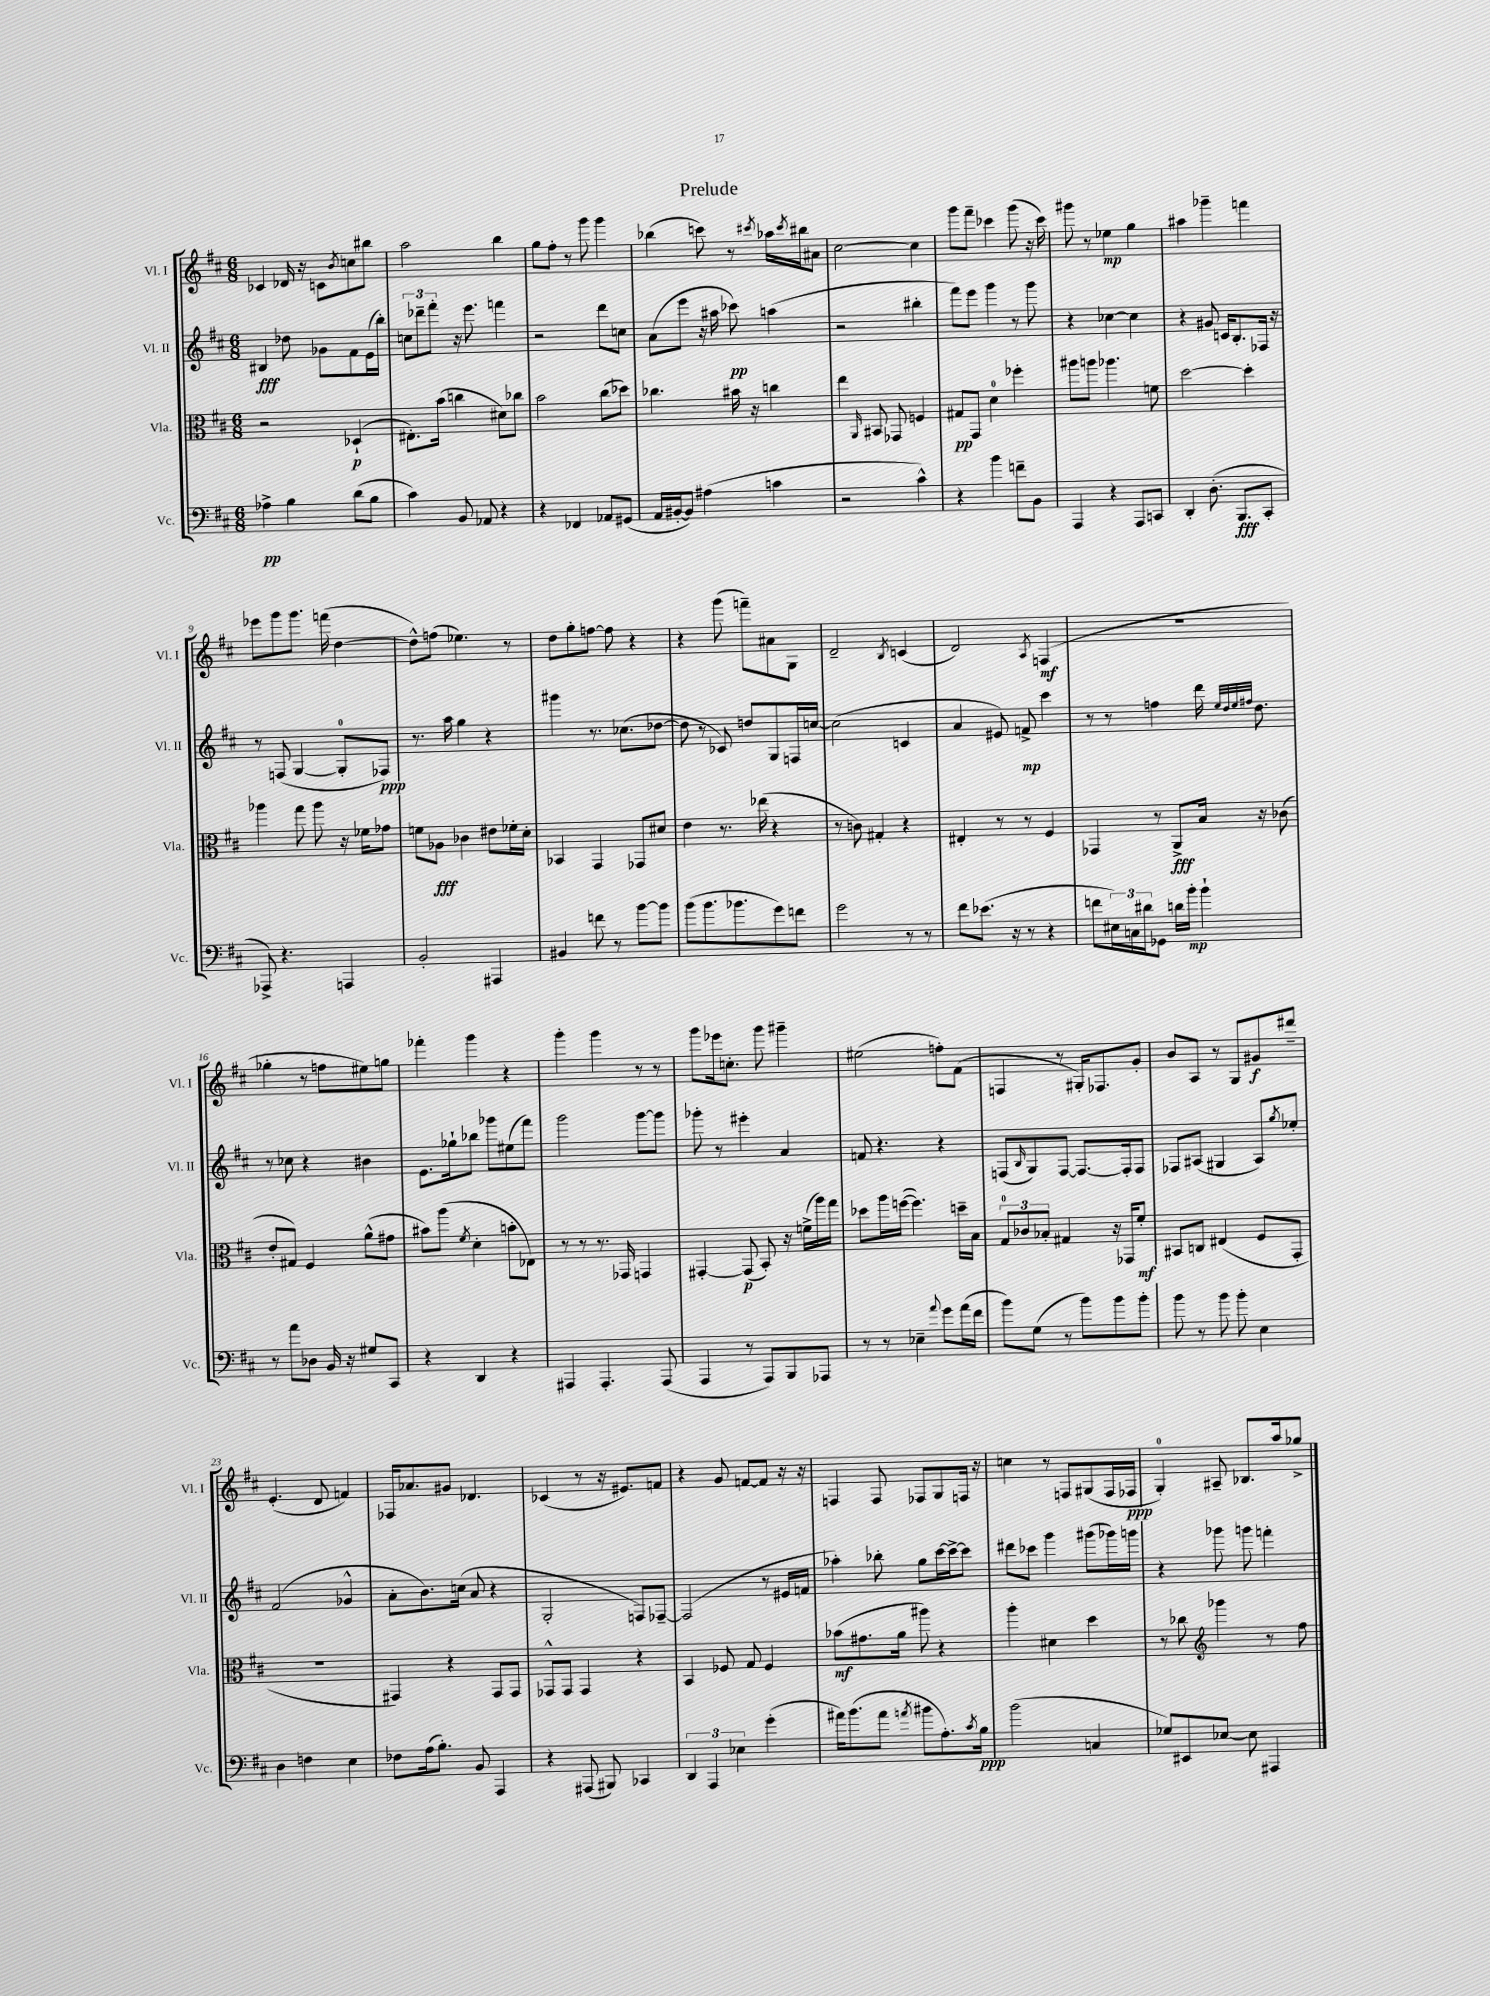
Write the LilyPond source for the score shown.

\header { title = "Prelude" }
<<
\new StaffGroup <<
\new Staff = "s0" \with { instrumentName = "Vl. I" shortInstrumentName = "Vl. I" } {
    \clef treble \key d \major \numericTimeSignature \time 6/8
    ces'4 des'16 r16 c'8 \acciaccatura { b'8 } c''8 bis''8 |
    a''2 b''4 |
    g''8 fis''8-. r8 g'''8 g'''4 |
    bes''4( c'''8) r8 \acciaccatura { cis'''8 } aes''16 \acciaccatura { cis'''8 } bis''16 ais'8 |
    cis''2~ cis''4 |
    g'''8 fis'''8-- ces'''4 g'''8( r16 ces'''16) |
    gis'''8 r8 ees''4\mp g''4 |
    ais''4 ges'''4-- f'''4 |
    ees'''8 g'''8 g'''8. f'''16( d''4~ |
    d''8-^) f''8( ees''4.) r8 |
    d''8 g''8-. f''8~ f''8 r4 |
    r4 g'''8( f'''8--) ais'8 g8 |
    d'2-- \acciaccatura { b8 } c'4( |
    d'2) \acciaccatura { a8 } f4\mf( |
    R2. |
    ges''4-. r8 f''8 eis''8) g''8 |
    fes'''4-. g'''4 r4 |
    g'''4-. g'''4 r8 r8 |
    g'''8 ees'''16 c''8.-. g'''8 gis'''4-- |
    eis''2( f''8-.) fis'8( |
    f4 r8 gis16-.) fes8. g'8-. |
    b'8 a8 r8 g8 gis'8\f dis'''8-- |
    e'4.-.( d'8 f'4) |
    fes16 aes'8. gis'8 des'4. |
    ces'4( r8 r16 eis'8.) f'8 |
    r4 g'8 f'8~ f'8 r16 r16 |
    f4 f8 fes8 g8 f16 r16 |
    c''4 r8 f8 gis8( f16 fes16\ppp |
    g4-0-.) ais8-- bes8. a''16 ges''8-> \bar "|." |
}
\new Staff = "s1" \with { instrumentName = "Vl. II" shortInstrumentName = "Vl. II" } {
    \clef treble \key d \major \numericTimeSignature \time 6/8
    bis4\fff des''8 ges'8 fis'8 e'16( b''16-.) |
    \tuplet 3/2 { c''8 des'''8-- fis'''8-. } r16 e'''8. f'''4 |
    r2 d'''8 c''8 |
    a'8( e'''8 r16 ais''16 ces'''8\pp) a''4( |
    r2 bis''4-. |
    fis'''8) e'''8 g'''4 r8 g'''8 |
    r4 ces''4~ ces''4 |
    r4 gis'8 c'16 b8.-. fes16 r16 |
    r8 f8( g4~ g8-0-. fes8\ppp) |
    r8. a''16 g''4 r4 |
    gis'''4 r8. ces''8.( des''8~ |
    des''8 r8 ces'8) d''8 g8 f16 c''16~ |
    c''2( c'4 |
    a'4 eis'8) f'8->\mp cis'''4 |
    r8 r8 f''4 d'''16 \grace { e''32 d''32 e''32 fis''32 } d''8. |
    r8 ces''8 r4 bis'4 |
    e'8. ges''16-! bes''8 ges'''8 eis''8( fis'''8) |
    g'''2 g'''8~ g'''8 |
    ges'''8-. r8 eis'''4-. a'4 |
    f'8 r4. r4 |
    f8( \grace { b16 } g8) f8~ f8.~ f16-. f8 |
    fes8 ais8( gis4 ais8) \acciaccatura { g''8 } ees''8-. |
    fis'2( ges'4-^ |
    a'8-. b'8.) c''16( a'8 r4 |
    g2-. f8) fes8~-- |
    fes2( r8 eis'16 f'16 |
    aes''4-.) bes''8-. g''8 cis'''16~ cis'''16~-> cis'''8 |
    dis'''8 ces'''8 g'''4 gis'''8( ges'''16) g'''16 |
    r4 ges'''8 g'''8 f'''4-. \bar "|." |
}
\new Staff = "s2" \with { instrumentName = "Vla." shortInstrumentName = "Vla." } {
    \clef alto \key d \major \numericTimeSignature \time 6/8
    r2 des4-!\p( |
    eis8.-.) b'16( c''4 dis'8) ces''8 |
    b'2 cis''8( des''8) |
    ces''4. bis'16 r16 c''4 |
    e''4 \grace { a,16 } bis,8 ges,8 f4 |
    gis8\pp g,8 d'4-0 fes''4-. |
    ais''8 a''8 aes''4. f'8 |
    d''2~ d''4-. |
    aes''4 g''8 aes''8 r16 fes'16 ges'8 |
    f'8 aes8\fff ces'4 eis'8 fes'16-. d'16-. |
    bes,4 g,4 ges,8 dis'8 |
    e'4 r8. ees''16( r4 |
    r8 c'8) gis4-. r4 |
    eis4-. r8 r8 fis4 |
    ges,4 r8 a,8->\fff b16 r16 ces'8( |
    e'8-. gis8) fis4 a'8-^( gis'8 |
    bis'8) a''8( \acciaccatura { fis'8 } d'4-. b'8-. ees8) |
    r8 r8 r8. ges,16 g,4 |
    gis,4~-. gis,8\p( b,8-.) r16 f'16->( a''16) g''16 |
    des''8 a''16 f''16~( f''4.) d''16-- b16 |
    \tuplet 3/2 { g8-0 ces'8 bes8-. } gis4 r16 ges,16 fis'8-.\mf |
    bis,8 c8 eis4( fis8 g,8-. |
    R2. |
    gis,4) r4 gis,8 gis,8 |
    ges,8-^ ges,8 ges,4 r4 |
    b,4 fes8 g8 fes4 |
    bes'8\mf( gis'8. a'16 ais''8) r4 |
    a''4-. dis'4 d''4 |
    r8 ces''8 \clef treble ges'''4 r8 fis''8 \bar "|." |
}
\new Staff = "s3" \with { instrumentName = "Vc." shortInstrumentName = "Vc." } {
    \clef bass \key d \major \numericTimeSignature \time 6/8
    aes4->\pp b4 d'8( b8 |
    cis'4) b,8 aes,8 r4 |
    r4 fes,4 aes,8 gis,8( |
    a,16 bis,16~-. bis,8) ais4( c'4 |
    r2 cis'4-^) |
    r4 b'4 f'8-- b,8 |
    a,,4 r4 a,,8 c,8 |
    d,4-. d8.-.( b,,8.\fff cis,8-. |
    aes,,8->) r4. a,,4 |
    b,2-. ais,,4 |
    bis,4 f'8 r8 b'8~ b'8 |
    b'8( b'8. bes'8. g'8) f'8 |
    g'2 r8 r8 |
    fis'8 ees'8.( r16 r8 r4 |
    f'8 \tuplet 3/2 { eis16) c16 dis'16 } ges,8 d'16 b'16-.\mp b'4-! |
    r8 a'8 des8 b,16 r16 gis8 cis,8 |
    r4 d,4 r4 |
    ais,,4 ais,,4.-. ais,,8( |
    a,,4 r8 a,,8) b,,8 aes,,8 |
    r8 r8 ees4-- \appoggiatura { a'8 } g'8 a'16( fis'16 |
    b'8) g8( r8 b'8) b'8 b'8-. |
    b'8 r8 b'8 b'8-. e4 |
    d4 f4 e4 |
    fes8 a16( b8.-.) b,8 a,,4 |
    r4 ais,,8( bis,,8) ces,4 |
    \tuplet 3/2 { d,4 a,,4 ees4 } g'4-.( |
    ais'16) b'8.( ais'8 \acciaccatura { a'8 } bis'8 a8.-.) \acciaccatura { cis'8 } b16\ppp |
    b'2( c4 |
    ges8) eis,8 ees8~ ees8 ais,,4 \bar "|." |
}
>>
>>
